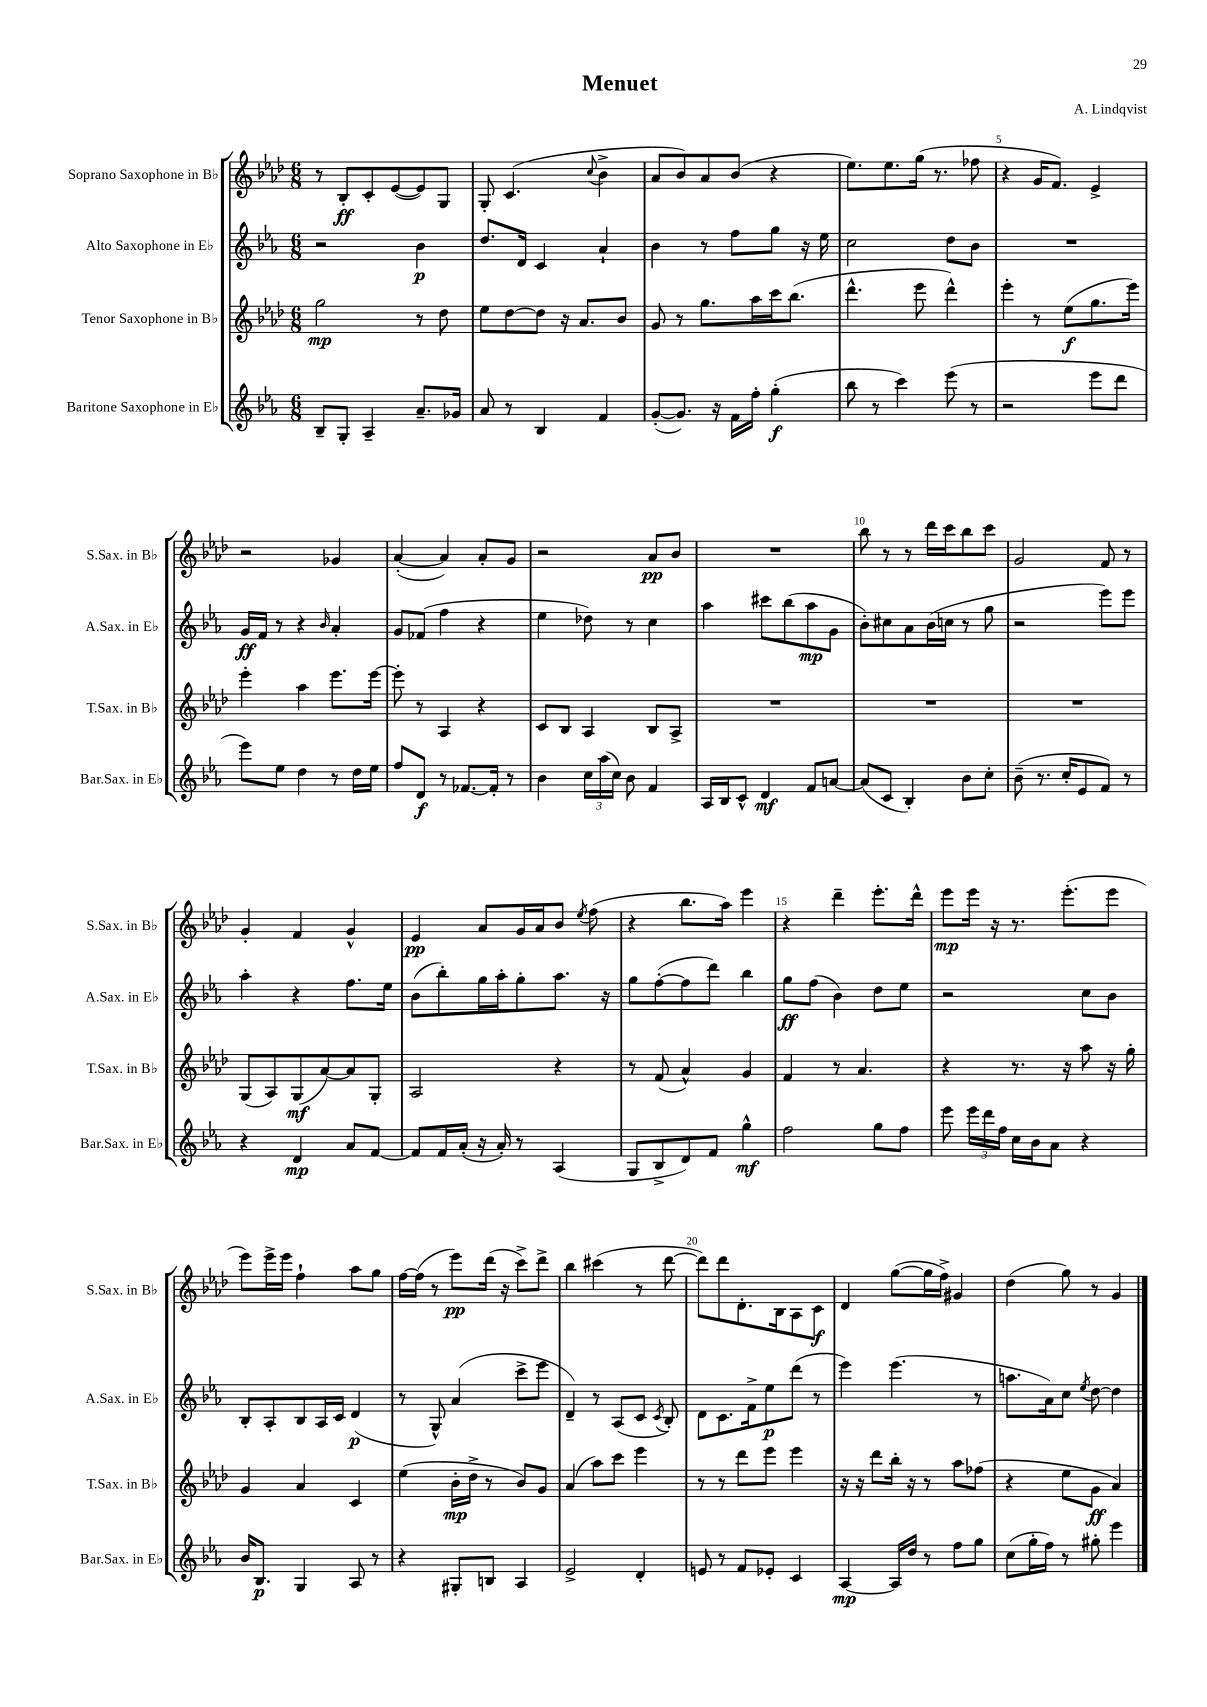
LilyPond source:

\header { title = "Menuet" composer = "A. Lindqvist" }
<<
\new StaffGroup <<
\new Staff = "s0" \with { instrumentName = "Soprano Saxophone in Bb" shortInstrumentName = "S.Sax. in Bb" } {
    \clef treble \key aes \major \numericTimeSignature \time 6/8
    \autoBeamOff r8 bes8[-.\ff c'8-. ees'8~( ees'8) g8] |
    g8-. c'4.( \appoggiatura { c''8 } bes'4-> |
    aes'8[ bes'8) aes'8 bes'8]( r4 |
    ees''8.[) ees''8. g''16]( r8. fes''8 |
    r4 g'16[ f'8.]) ees'4-> |
    r2 ges'4 |
    aes'4~-.( aes'4) aes'8[-. g'8] |
    r2 aes'8[\pp bes'8] |
    R2. |
    bes''8 r8 r8 des'''16[ c'''16 bes''8 c'''8] |
    g'2 f'8 r8 |
    g'4-. f'4 g'4-^ |
    ees'4\pp aes'8[ g'16 aes'16 bes'8] \acciaccatura { ees''8 } f''8( |
    r4 bes''8.[ aes''16]) ees'''4 |
    r4 des'''4-- ees'''8.[-. des'''16]-^ |
    ees'''8[\mp ees'''16] r16 r8. ees'''8.[-.( ees'''8] |
    ees'''8[) ees'''16-> ees'''16] f''4-! aes''8[ g''8] |
    f''16[~ f''16]( r8 ees'''8[\pp) des'''16]( r16 c'''8[->) des'''8]-> |
    bes''4 cis'''4( r8 des'''8~ |
    des'''8[) des'''8 des'8.-. bes16 aes8 c'8]\f |
    des'4 g''8[~( g''16 f''16]->) gis'4 |
    des''4( g''8) r8 g'4 \bar "|." |
}
\new Staff = "s1" \with { instrumentName = "Alto Saxophone in Eb" shortInstrumentName = "A.Sax. in Eb" } {
    \clef treble \key ees \major \numericTimeSignature \time 6/8
    \autoBeamOff r2 bes'4\p |
    d''8.[ d'16] c'4 aes'4-! |
    bes'4 r8 f''8[ g''8] r16 ees''16 |
    c''2 d''8[ bes'8] |
    R2. |
    g'16[\ff f'16] r8 r4 \grace { bes'16 } aes'4-. |
    g'8[ fes'8]( f''4 r4 |
    ees''4 des''8) r8 c''4 |
    aes''4 cis'''8[ bes''8( aes''8\mp g'8] |
    bes'8[-.) cis''8 aes'8 bes'16( c''16] r8 g''8 |
    r2 ees'''8[) ees'''8] |
    aes''4-. r4 f''8.[ ees''16] |
    bes'8[( bes''8-.) g''16 aes''16-. g''8-. aes''8.] r16 |
    g''8[ f''8~-.( f''8 d'''8]) bes''4 |
    g''8[\ff f''8]( bes'4) d''8[ ees''8] |
    r2 c''8[ bes'8] |
    bes8[-. aes8-. bes8 aes16 c'16] d'4\p( |
    r8 g8-^) aes'4( c'''8[-> ees'''8] |
    d'4--) r8 aes8[( c'8] \acciaccatura { c'8 } bes8-.) |
    d'8[ c'8. f'16-> ees''8\p d'''8]( r8 |
    ees'''4) ees'''4.( r8 |
    a''8.[ aes'16) c''8] \acciaccatura { ees''8 } d''8~ d''4 \bar "|." |
}
\new Staff = "s2" \with { instrumentName = "Tenor Saxophone in Bb" shortInstrumentName = "T.Sax. in Bb" } {
    \clef treble \key aes \major \numericTimeSignature \time 6/8
    \autoBeamOff g''2\mp r8 des''8 |
    ees''8[ des''8~ des''8] r16 aes'8.[ bes'8] |
    g'8 r8 g''8.[ aes''16 c'''16 bes''8.]( |
    des'''4.-^ ees'''8 des'''4-^) |
    ees'''4-. r8 ees''8[\f( g''8. ees'''16]) |
    ees'''4-. aes''4 ees'''8.[ ees'''16]~ |
    ees'''8-. r8 aes4 r4 |
    c'8[ bes8] aes4 bes8[ aes8]-> |
    R2. |
    R2. |
    R2. |
    g8[( aes8) g8\mf( aes'8~) aes'8 g8]-. |
    aes2 r4 |
    r8 f'8( aes'4-^) g'4 |
    f'4 r8 aes'4. |
    r4 r8. r16 aes''8 r16 g''16-. |
    g'4 aes'4 c'4 |
    ees''4( bes'16[-.\mp des''16]-> r8 bes'8[) g'8] |
    aes'4( aes''8[) c'''8] ees'''4 |
    r8 r8 des'''8[ ees'''8] ees'''4 |
    r16 r16 des'''8[ bes''16]-. r16 r8 aes''8[ fes''8]( |
    r4 ees''8[ g'8]\ff aes'4) \bar "|." |
}
\new Staff = "s3" \with { instrumentName = "Baritone Saxophone in Eb" shortInstrumentName = "Bar.Sax. in Eb" } {
    \clef treble \key ees \major \numericTimeSignature \time 6/8
    \autoBeamOff bes8[-- g8]-. aes4-- aes'8.[-- ges'16] |
    aes'8 r8 bes4 f'4 |
    g'8[~-.( g'8.]) r16 f'16[ f''16]-. g''4-.\f( |
    bes''8 r8 c'''4) ees'''8( r8 |
    r2 ees'''8[ d'''8] |
    ees'''8[) ees''8] d''4 r8 d''16[ ees''16] |
    f''8[ d'8]\f r8 fes'8.[~ fes'16]-. r8 |
    bes'4 \tuplet 3/2 { c''16[ aes''16( c''16]) } bes'8 f'4 |
    aes16[ bes16 c'8]-^ d'4\mf f'8[ a'8]~ |
    a'8[( c'8] bes4-.) bes'8[ c''8]-. |
    bes'8--( r8. c''16[-. ees'8 f'8]) r8 |
    r4 d'4\mp aes'8[ f'8]~ |
    f'8[ f'16 aes'16]-.( r16 aes'16-.) r8 aes4( |
    g8[ bes8-> d'8) f'8] g''4-^\mf |
    f''2 g''8[ f''8] |
    ees'''8 \tuplet 3/2 { ees'''16[ d'''16 f''16] } c''16[ bes'16 aes'8] r4 |
    bes'16[ bes8.]\p g4 aes8 r8 |
    r4 gis8[-. b8] aes4 |
    ees'2-> d'4-. |
    e'8 r8 f'8[ ees'8]-. c'4 |
    aes4~\mp aes16[ d''16] r8 f''8[ g''8] |
    c''8[( g''16-. f''16]) r8 gis''8-. ees'''4 \bar "|." |
}
>>
>>
\layout { \context { \Score \override BarNumber.break-visibility = ##(#f #t #t) barNumberVisibility = #(every-nth-bar-number-visible 5) } }
